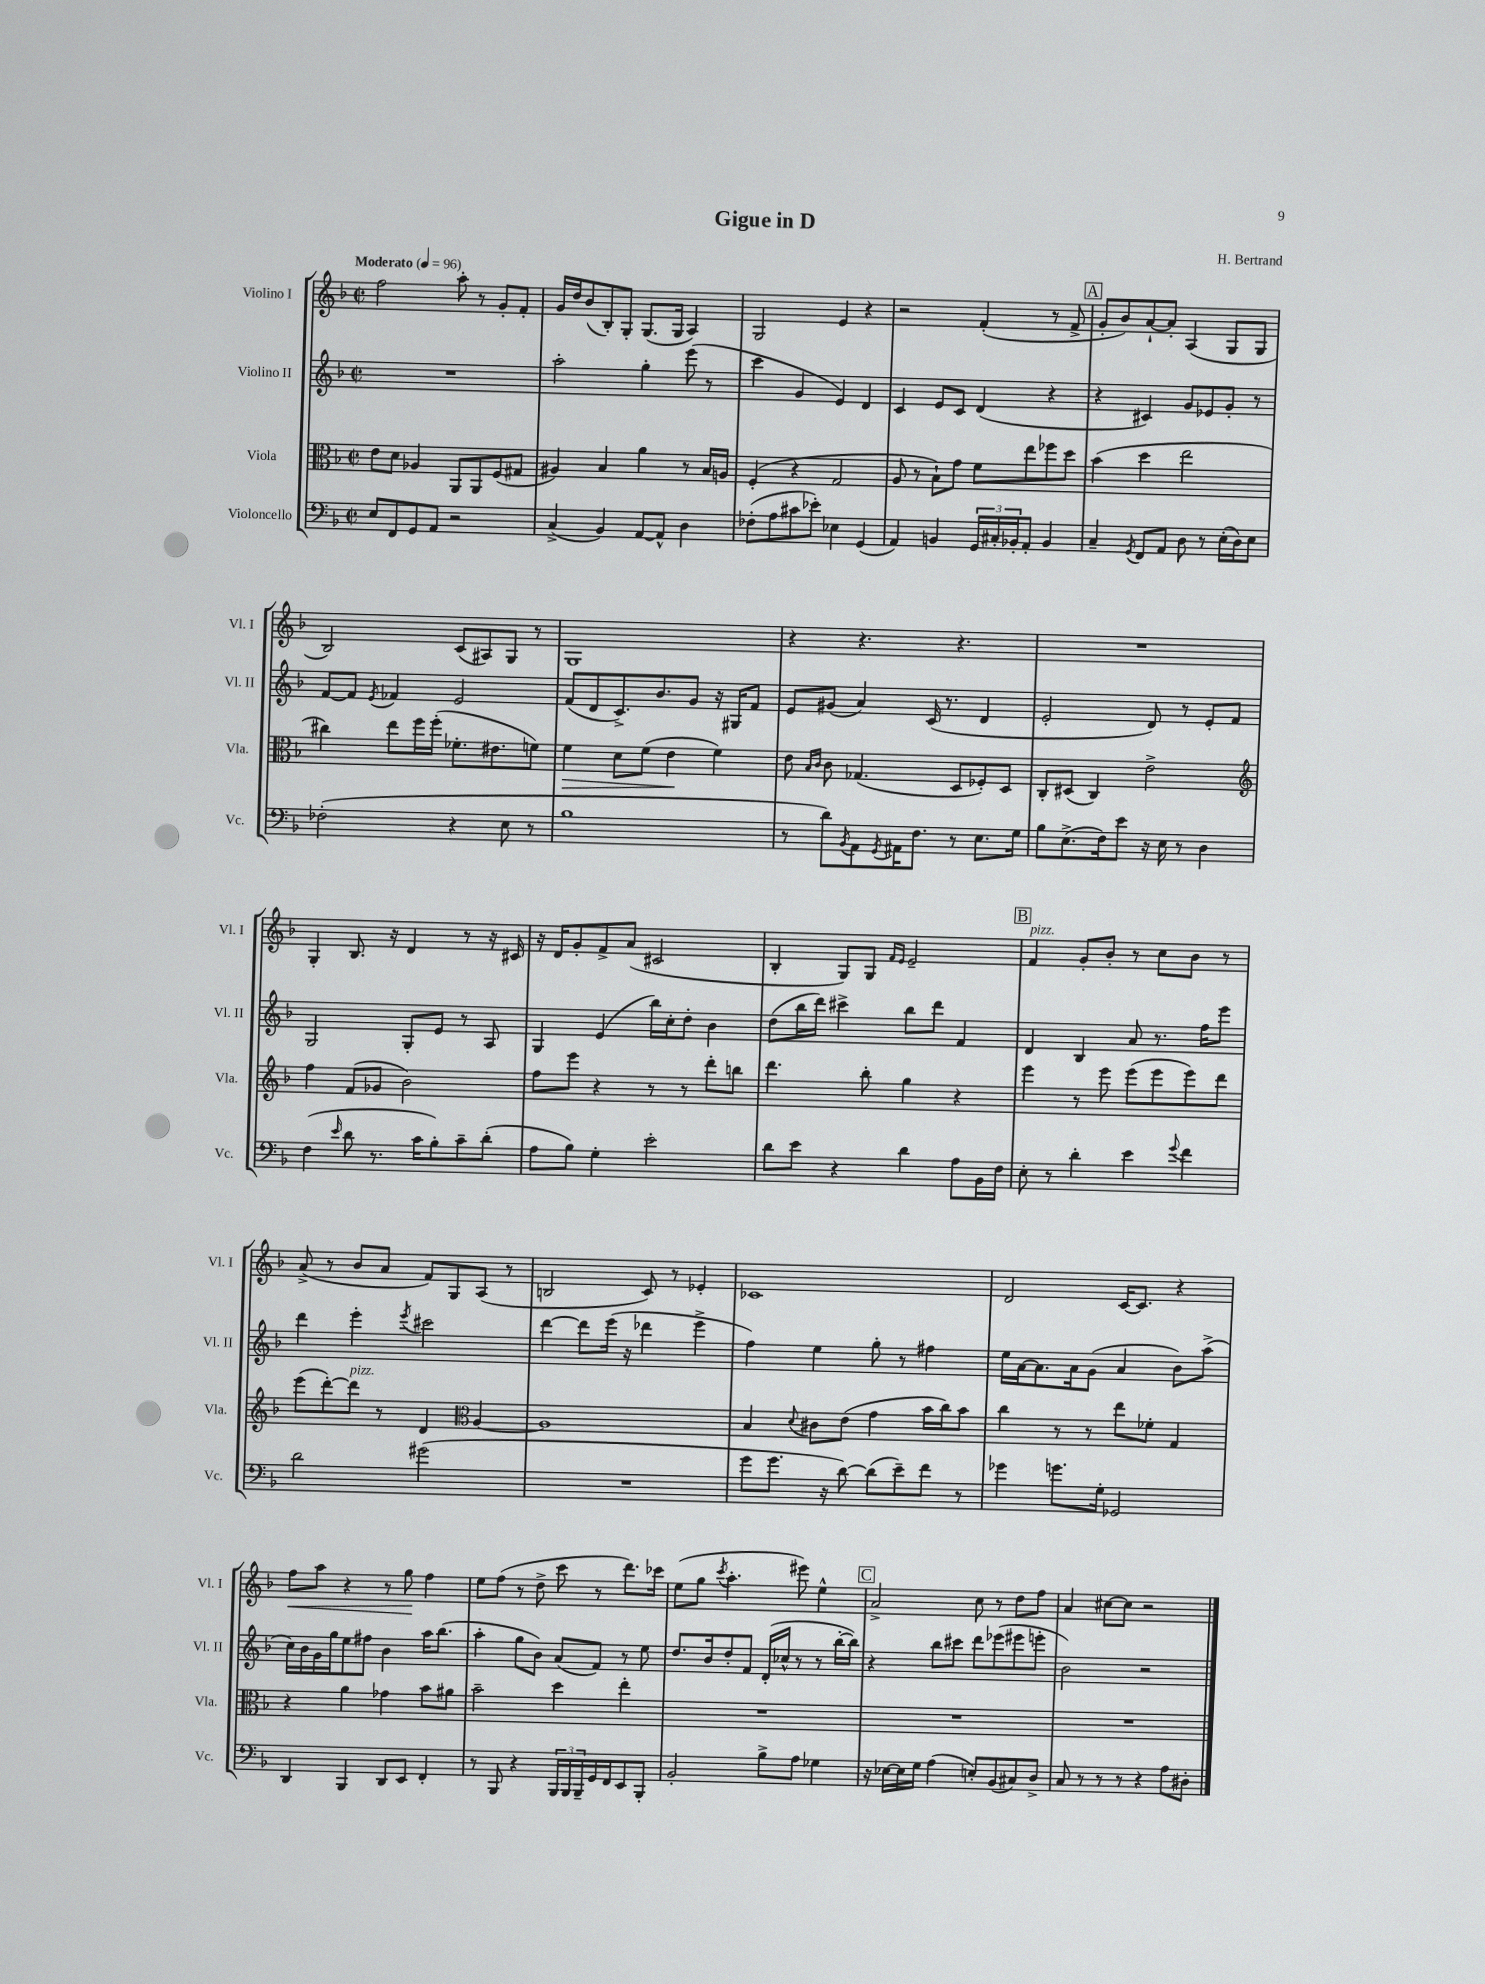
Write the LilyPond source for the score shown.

\header { title = "Gigue in D" composer = "H. Bertrand" }
<<
\new StaffGroup <<
\new Staff = "s0" \with { instrumentName = "Violino I" shortInstrumentName = "Vl. I" } {
    \clef treble \key f \major \defaultTimeSignature \time 2/2 \tempo "Moderato" 4 = 96
    f''2 a''8-. r8 g'8-. f'8-. |
    g'16 d''16 bes'8( bes8-.) g8-. g8.( g16 a4) |
    g2 e'4 r4 |
    r2 f'4-.( r8 f'8-> |
    \mark \markup { \box "A" } g'8-. bes'8) a'8~-! a'8-. a4( g8 g8 |
    bes2) c'8( ais8) g8 r8 |
    g1 |
    r4 r4. r4. |
    R1 |
    g4-. bes8. r16 d'4 r8 r16 cis'16 |
    r16 d'16 g'8-. f'8-> a'8( cis'2 |
    bes4-. g8) g8 \grace { f'16 e'16 } e'2-- |
    \mark \markup { \box "B" } f'4^\markup { \italic "pizz." } g'8-. bes'8-. r8 c''8 bes'8 r8 |
    a'8->( r8 bes'8 a'8 f'8) g8 a8( r8 |
    b2 c'8) r8 ees'4-. |
    ces'1 |
    d'2 c'16~ c'8. r4 |
    f''8\< a''8 r4 r8 g''8\! f''4 |
    e''8 f''8( r8 d''8-> c'''8 r8 d'''8.) ces'''16 |
    e''8( g''8 \acciaccatura { c'''8 } a''4.-. eis'''8) e''4-^ |
    \mark \markup { \box "C" } a'2-> c''8 r8 d''8 f''8 |
    a'4 cis''8~ cis''8 r2 \bar "|." |
}
\new Staff = "s1" \with { instrumentName = "Violino II" shortInstrumentName = "Vl. II" } {
    \clef treble \key f \major \defaultTimeSignature \time 2/2
    R1 |
    a''2-. g''4-. e'''8( r8 |
    c'''4 g'4 e'4) d'4 |
    c'4 e'8 c'8 d'4( r4 |
    \mark \markup { \box "A" } r4 cis'4) g'8 ees'8 g'8-. r8 |
    f'8~ f'8 \acciaccatura { e'8 } fes'4 e'2 |
    f'8( d'8 c'8.->) bes'8. g'8 r16 gis16 f'8 |
    e'8 gis'8( a'4) c'16( r8. d'4 |
    e'2-. d'8) r8 e'8-. f'8 |
    g2 g8-. e'8 r8 a8 |
    g4 e'4( bes''16) c''16-. d''8-. bes'4 |
    d''8( bes''16 d'''16) cis'''4-> bes''8 d'''8 f'4 |
    \mark \markup { \box "B" } d'4 bes4 a'8 r8. f''16 e'''8 |
    d'''4 e'''4-. \acciaccatura { e'''8 } cis'''2 |
    d'''4~ d'''8 e'''16( r16 des'''4 e'''4-> |
    f''4) e''4 g''8-. r8 fis''4 |
    e''16 a'16~ a'8. a'16 g'8( a'4 bes'8) a''8->( |
    c''16) bes'16 g'16 g''16 e''8 fis''8 bes'4 a''16 bes''8.( |
    a''4-. g''8 bes'8) a'8( f'8) r8 e''8 |
    d''8. bes'16 d''8-. f'8 d'16-.( ces''16-^ r8 r8 bes''16~-. bes''16) |
    \mark \markup { \box "C" } r4 bes''8 cis'''8 d'''8 ees'''8( eis'''8 e'''8-. |
    bes'2) r2 \bar "|." |
}
\new Staff = "s2" \with { instrumentName = "Viola" shortInstrumentName = "Vla." } {
    \clef alto \key f \major \defaultTimeSignature \time 2/2
    e'8 d'8 aes4 a,8 a,8 f8( gis8 |
    ais4) bes4 a'4 r8 bes16 a16 |
    f4-.( r4 g2 |
    a8 r8 bes8-!) g'8 f'8 e''8 fes''8 d''8 |
    \mark \markup { \box "A" } bes'4( d''4 e''2 |
    cis''4) e''8 f''16 f''16-.( fes'8.-. eis'8. f'8) |
    f'4\> d'8 f'8( e'4\! f'4) |
    e'8 \grace { bes16 c'16 } c'8 ges4.( d8 fes8-.) d8 |
    c8-. dis8( c4) e'2-> |
    \clef treble f''4 f'8( ges'8 bes'2) |
    f''8 e'''8 r4 r8 r8 d'''8-. b''8 |
    d'''4. bes''8-. g''4 r4 |
    \mark \markup { \box "B" } e'''4 r8 e'''8 e'''8( e'''8 e'''8) d'''8 |
    e'''8( d'''8~-.) d'''8^\markup { \italic "pizz." } r8 d'4 \clef alto a4~ |
    a1 |
    bes4 \appoggiatura { d'8 } cis'8 e'8( g'4 bes'16 c''16) bes'8 |
    c''4 r8 r8 e''8 fes'8-. g4 |
    r4 a'4 ges'4 bes'8 ais'8 |
    bes'2-- d''4 e''4-. |
    R1 |
    \mark \markup { \box "C" } R1 |
    R1 \bar "|." |
}
\new Staff = "s3" \with { instrumentName = "Violoncello" shortInstrumentName = "Vc." } {
    \clef bass \key f \major \defaultTimeSignature \time 2/2
    e8 f,8 g,8 a,8 r2 |
    c4->( bes,4) a,8~ a,8-^ d4 |
    fes8-.( a8 cis'8 ees'8-.) ees4 g,4( |
    a,4) b,4 \tuplet 3/2 { g,16 cis16-. bes,16-. } a,8-. bes,4 |
    \mark \markup { \box "A" } c4-- \acciaccatura { g,8 } f,8 a,8 d8 r8 e16-.( d16) e8 |
    fes2-.( r4 e8 r8 |
    bes1 |
    r8 d'8) \acciaccatura { bes,8 } a,8 \acciaccatura { g,8 } ais,16 f8. r8 e8. g16 |
    bes8 e8.->( f16) e'8 r16 e16 r8 d4 |
    f4( \grace { e'16 } d'8 r8. c'16 bes8-.) c'8-- d'8-.( |
    a8 bes8) g4-. e'2-. |
    d'8 e'8 r4 d'4 a8 bes,16 f16 |
    \mark \markup { \box "B" } e8-. r8 d'4-. e'4 \appoggiatura { g'8 } f'4 |
    d'2 gis'2( |
    R1 |
    g'8 g'8. r16 d'8~) d'8( e'8--) f'8 r8 |
    ges'4 g'8. g16-. ges,2 |
    d,4 bes,,4 d,8 e,8 f,4-. |
    r8 bes,,8 r4 \tuplet 3/2 { bes,,16 bes,,16 bes,,16-- } g,16 f,16 e,8 bes,,8-. |
    bes,2-. bes8-> a8 ges4 |
    \mark \markup { \box "C" } r16 ees16~ ees16 g16 a4( e8-.) bes,8( cis8) d8-> |
    c8 r8 r8 r8 r4 a8 dis8-. \bar "|." |
}
>>
>>
\layout { \context { \Score \remove "Bar_number_engraver" } }
